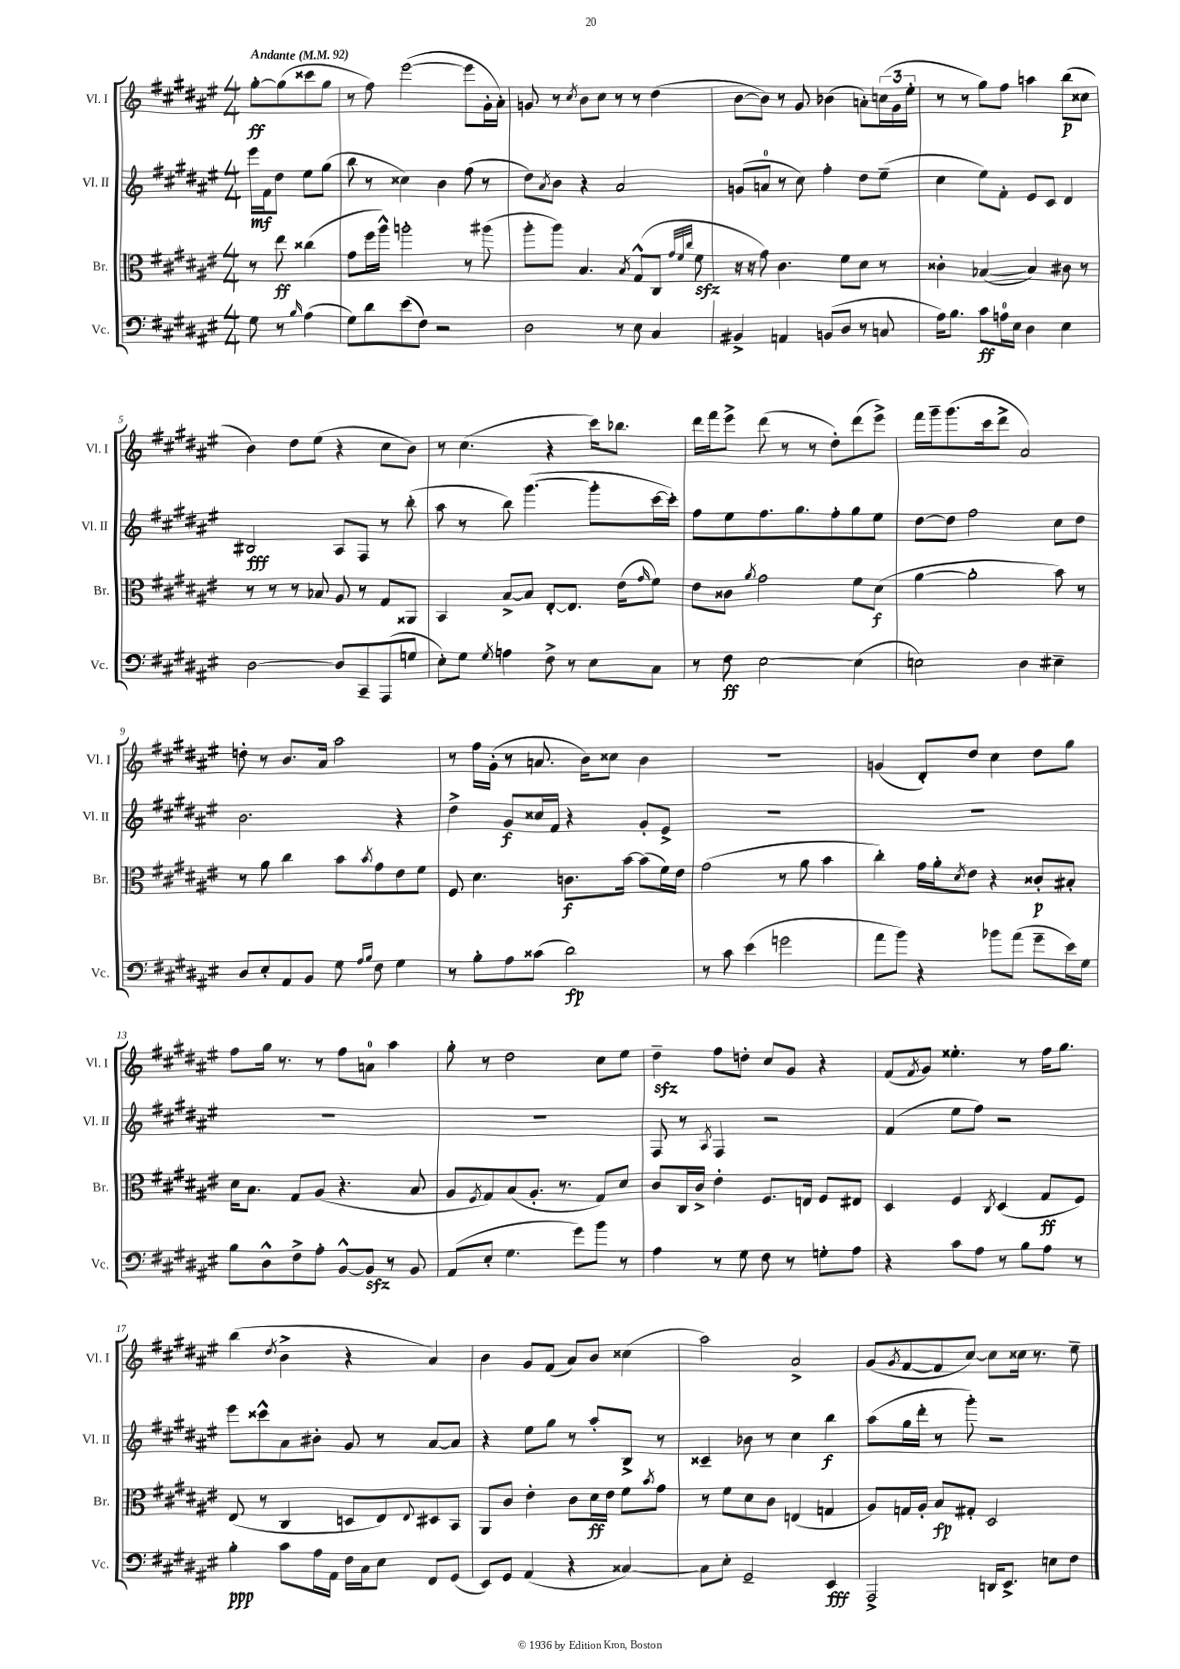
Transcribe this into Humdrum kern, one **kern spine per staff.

**kern	**dynam	**kern	**dynam	**kern	**dynam	**kern	**dynam
*part4	*part4	*part3	*part3	*part2	*part2	*part1	*part1
*staff4	*staff4	*staff3	*staff3	*staff2	*staff2	*staff1	*staff1
*I"Vc.	*	*I"Br.	*	*I"Vl. II	*	*I"Vl. I	*
*I'Vc.	*	*I'Br.	*	*I'Vl. II	*	*I'Vl. I	*
*clefF4	*	*clefC3	*	*clefG2	*	*clefG2	*
*k[f#c#g#d#a#e#]	*	*k[f#c#g#d#a#e#]	*	*k[f#c#g#d#a#e#]	*	*k[f#c#g#d#a#e#]	*
*M4/4	*	*M4/4	*	*M4/4	*	*M4/4	*
*MM92	*	*MM92	*	*MM92	*	*MM92	*
=	=	=	=	=	=	=	=
!	!	!	!	!	!	!LO:TX:a:B:t=Andante	!
8G#\	.	8r	.	16eee#\LL	mf	[8gg#'\L	ff
.	.	.	.	16f#\J	.	.	.
8r	.	8ee#\	ff	8dd#\J	.	(8gg#\]	.
16qqB/	.	.	.	.	.	.	.
(4A#\	.	(4cc##X\	.	8ee#\L	.	8ccc##X\	.
.	.	.	.	(8gg#\J	.	8gg#\J	.
=1	=1	=1	=1	=1	=1	=1	=1
8G#\L)	.	8g#\L	.	8bb\	.	8r	.
8d#\	.	16ff#\L	.	8r	.	8ff#\)	.
.	.	16aa#^^\JJ)	.	.	.	.	.
(8e#\	.	2aan'\	.	4cc##X\)	.	([2eee#\	.
8F#\J)	.	.	.	.	.	.	.
2r	.	.	.	4b\	.	.	.
.	.	8r	.	(8ff#\	.	8eee#\L]	.
.	.	(8aa#X\	.	8r	.	16g#'\L	.
.	.	.	.	.	.	16a#'\JJ)	.
=2	=2	=2	=2	=2	=2	=2	=2
2D#\	.	8aa#'\L	.	8dd#\L)	.	8gn/	.
.	.	.	.	8qa#/	.	.	.
.	.	8aa#\J)	.	8b\J	.	8r	.
.	.	.	.	.	.	8qcc#/	.
.	.	4.B/	.	4r	.	8b\L	.
.	.	.	.	.	.	8cc#\J	.
8r	.	.	.	2a#/	.	8r	.
.	.	8qB/	.	.	.	.	.
8E#\	.	(8G#^^/L	.	.	.	8r	.
4C#/	.	8C#/J	.	.	.	(4dd#\	.
.	.	32qqg#/LLL	.	.	.	.	.
.	.	32qqf#/	.	.	.	.	.
.	.	32qqcc#/JJJ	.	.	.	.	.
.	.	8f#zz\	.	.	.	.	.
=3	=3	=3	=3	=3	=3	=3	=3
4BB#X^/	.	16r	.	(8gn/L	.	[8b\L	.
.	.	16r	.	.	.	.	.
.	.	8g#\)	.	8an/J	.	8b\J])	.
4AAn/	.	4.c#\	.	8r	.	8r	.
.	.	.	.	8cc#\)	.	8g#/	.
(8BBn/L	.	.	.	4ff#'\	.	(4b-X\	.
8D#/J	.	8f#\L	.	.	.	.	.
8r	.	8d#\J	.	8dd#\L	.	8an'\L)	.
8Cn/	.	8r	.	(8ee#~\J	.	(24ccn\L	.
.	.	.	.	.	.	24g#\	.
.	.	.	.	.	.	24ee#'\JJ	.
=4	=4	=4	=4	=4	=4	=4	=4
16A#\KL)	.	4c##X'\	.	4cc#\	.	8r	.
8.B\J	.	.	.	.	.	.	.
.	.	.	.	.	.	8r	.
8c#\L	ff	([4B-X/	.	8ee#\L)	.	8gg#\L)	.
16An\L	.	.	.	8f#'\J	.	8ff#\J	.
16E#\JJ	.	.	.	.	.	.	.
4D#\	.	4B-/])	.	8e#/L	.	4aan\	.
.	.	.	.	8c#/J	.	.	.
4E#\	.	8c#X\	.	4d#/	.	(8bb\L	p
.	.	8r	.	.	.	8cc##X\J	.
!!LO:LB:g=z
=5	=5	=5	=5	=5	=5	=5	=5
[2D#\	.	8r	.	2B#X/	fff	4b\)	.
.	.	8r	.	.	.	.	.
.	.	8r	.	.	.	8dd#\L	.
.	.	8B-X/	.	.	.	(8ee#\J	.
8D#/L]	.	8A#/	.	8A#/L	.	4r	.
8CC#~/	.	8r	.	8F#/J	.	.	.
(8AAA#/	.	8G#/L	.	8r	.	8cc#\L	.
8Gn/J	.	8AA##X/J	.	(8bb'\	.	8b\J)	.
=6	=6	=6	=6	=6	=6	=6	=6
8E#'\L)	.	4BB/	.	8aa#\	.	8r	.
8G#\J	.	.	.	8r	.	(4.cc#\	.
8qG#/	.	.	.	.	.	.	.
4An\	.	[8B^/L	.	8bb\)	.	.	.
.	.	8B/J]	.	([4.ggg#\	.	.	.
8F#^\	.	[8E#'/L	.	.	.	4r	.
8r	.	8.E#/J]	.	.	.	.	.
8E#\L	.	.	.	8ggg#'\L]	.	16ccc#\KL)	.
.	.	(16e#\KL	.	.	.	8.bb-X\J	.
.	.	16qqg#/	.	.	.	.	.
8C#\J	.	8f#\J)	.	[16ccc#\L	.	.	.
.	.	.	.	16ccc#'\JJ])	.	.	.
=7	=7	=7	=7	=7	=7	=7	=7
8r	.	8e#\L	.	8ff#\L	.	16ddd#\LL	.
.	.	.	.	.	.	16fff#\J	.
8F#\	ff	8c##X\J	.	8ee#\	.	8eee#^\J	.
.	.	8qa#/	.	.	.	.	.
[2E#\	.	2g#\	.	8.ff#\	.	(8ddd#\	.
.	.	.	.	.	.	8r	.
.	.	.	.	8.gg#\	.	.	.
.	.	.	.	.	.	8r	.
.	.	.	.	8ff#'\	.	8dd#'\L)	.
(4E#\]	.	8f#\L	.	8gg#\	.	(8ddd#\	.
.	.	(8d#\J	f	8ee#\J	.	8eee#^\J)	.
=8	=8	=8	=8	=8	=8	=8	=8
2En\)	.	[4a#\	.	[8dd#\L	.	16fff#\LL	.
.	.	.	.	.	.	16ggg#~\J	.
.	.	.	.	8dd#\J]	.	(8.ggg#\	.
.	.	2a#'\]	.	2ff#\	.	.	.
.	.	.	.	.	.	16ccc#\k	.
.	.	.	.	.	.	8ddd#^\J	.
4D#\	.	.	.	.	.	2a#/)	.
4E#X~\	.	8b\)	.	8cc#\L	.	.	.
.	.	8r	.	8dd#\J	.	.	.
!!LO:LB:g=z
=9	=9	=9	=9	=9	=9	=9	=9
8D#/L	.	8r	.	2.b\	.	8ddn'\	.
8E#'/	.	8a#\	.	.	.	8r	.
8AA#/	.	4cc#\	.	.	.	8.b/L	.
8BB/J	.	.	.	.	.	.	.
.	.	.	.	.	.	16a#/Jk	.
8G#\	.	8b\L	.	.	.	2aa#\	.
16qqA#/LL	.	.	.	.	.	.	.
16qqB/JJ	.	8qb/	.	.	.	.	.
8F#\	.	8g#\	.	.	.	.	.
4G#\	.	8e#\	.	4r	.	.	.
.	.	8f#\J	.	.	.	.	.
=10	=10	=10	=10	=10	=10	=10	=10
8r	.	8F#/	.	4dd#^\	.	8r	.
8B'\L	.	4.d#\	.	.	.	16ff#\LL	.
.	.	.	.	.	.	(16g#'\JJ	.
8A#\	.	.	.	8g#/L	f	8r	.
(8c##X\J	.	.	.	16cc##X/L	.	8.an/	.
.	.	.	.	16f#/JJ	.	.	.
2d#\)	fp	8.cn\L	f	4r	.	.	.
.	.	.	.	.	.	16b\KL)	.
.	.	.	.	.	.	8cc##X\J	.
.	.	[16b\Jk	.	.	.	.	.
.	.	(8b\L]	.	8g#'/L	.	4b\	.
.	.	16f#\L)	.	8e#^/J	.	.	.
.	.	16e#\JJ	.	.	.	.	.
=11	=11	=11	=11	=11	=11	=11	=11
8r	.	(2g#\	.	1r	.	1r	.
8c#\	.	.	.	.	.	.	.
(4e#\	.	.	.	.	.	.	.
2gn\	.	8r	.	.	.	.	.
.	.	8a#\	.	.	.	.	.
.	.	4b\	.	.	.	.	.
=12	=12	=12	=12	=12	=12	=12	=12
8a#\L	.	4cc#'\)	.	1r	.	(4gn/	.
8b\J)	.	.	.	.	.	.	.
4r	.	16g#\LL	.	.	.	8d#'/L)	.
.	.	16a#'\J	.	.	.	.	.
.	.	8qd#/	.	.	.	.	.
.	.	8e#\J	.	.	.	8dd#/J	.
8b-X\L	.	4r	.	.	.	4cc#\	.
(8a#\J	.	.	.	.	.	.	.
8g#~\L	.	8c##X'/L	p	.	.	8dd#\L	.
16e#\L)	.	8B#X'/J	.	.	.	8gg#\J	.
16G#\JJ	.	.	.	.	.	.	.
!!LO:LB:g=z
=13	=13	=13	=13	=13	=13	=13	=13
8B\L	.	16d#\KL	.	1r	.	8ff#\L	.
.	.	8.B\J	.	.	.	.	.
8D#^^\	.	.	.	.	.	16gg#\Jk	.
.	.	.	.	.	.	8.r	.
8F#^\	.	8G#/L	.	.	.	.	.
8A#'\J	.	(8A#/J	.	.	.	8r	.
[8BB^^/L	.	4.r	.	.	.	8ff#\L	.
8BBzz/J]	.	.	.	.	.	8an\J	.
8r	.	.	.	.	.	4aa#\	.
8BB/	.	8B/	.	.	.	.	.
=14	=14	=14	=14	=14	=14	=14	=14
(8AA#/L	.	8A#/L	.	1r	.	8gg#'\	.
.	.	8qF#/	.	.	.	.	.
8E#'/J	.	8G#/)	.	.	.	8r	.
4.G#\	.	(8B/	.	.	.	2dd#\	.
.	.	8.A#'/J	.	.	.	.	.
.	.	8.r	.	.	.	.	.
8g#\L)	.	.	.	.	.	.	.
8b\J	.	8G#/L)	.	.	.	8cc#\L	.
8r	.	8d#/J	.	.	.	8ee#\J	.
=15	=15	=15	=15	=15	=15	=15	=15
4A#\	.	8c#/L	.	8F#/	.	4dd#zz~\	.
.	.	16C#/L	.	8r	.	.	.
.	.	16c#^/JJ	.	.	.	.	.
.	.	.	.	8qA#/	.	.	.
8r	.	4e#'\	.	4F#/	.	8ff#\L	.
8G#\	.	.	.	.	.	8ddn'\J	.
8F#\	.	8.F#/L	.	2r	.	8cc#/L	.
8r	.	.	.	.	.	8g#/J	.
.	.	16En/Jk	.	.	.	.	.
8Gn'\L	.	8F#/L	.	.	.	4r	.
8A#\J	.	8E#X/J	.	.	.	.	.
=16	=16	=16	=16	=16	=16	=16	=16
4r	.	4D#/	.	(4f#/	.	(8f#/L	.
.	.	.	.	.	.	8qf#/	.
.	.	.	.	.	.	8g#/J)	.
8c#\L	.	4F#/	.	8ee#\L	.	4.ee##X'\	.
8A#\J	.	.	.	8ff#\J)	.	.	.
.	.	8qC#/	.	.	.	.	.
8r	.	(4D#/	.	2r	.	.	.
8B\L	.	.	.	.	.	8r	.
8A#\J	.	8G#/L	ff	.	.	16ff#\KL	.
.	.	.	.	.	.	8.gg#\J	.
8r	.	8F#/J)	.	.	.	.	.
!!LO:LB:g=z
=17	=17	=17	=17	=17	=17	=17	=17
4B'\	ppp	(8E#/	.	8eee#\L	.	(4bb\	.
.	.	8r	.	8ccc##X^^\	.	.	.
.	.	.	.	.	.	8qdd#/	.
8c#\L	.	4C#/	.	8a#\	.	4b^\	.
16A#\L	.	.	.	8b#X'\J	.	.	.
16AA#\JJ	.	.	.	.	.	.	.
16F#\LL	.	8Dn/L	.	8g#/	.	4r	.
16C#\J	.	.	.	.	.	.	.
8E#\J	.	8E#/)	.	8r	.	.	.
.	.	8qqE#/	.	.	.	.	.
8FF#/L	.	8D#X/	.	[8a#/L	.	4a#/)	.
(8GG#/J	.	8BB/J	.	8a#/J]	.	.	.
=18	=18	=18	=18	=18	=18	=18	=18
8EE#/L)	.	8AA#/L	.	4r	.	4b\	.
8GG#/J	.	8c#/J	.	.	.	.	.
(4AA#/	.	4e#'\	.	8ee#\L	.	8g#/L	.
.	.	.	.	8gg#\J	.	(8f#/J	.
4r	.	8c#\L	.	8r	.	8a#/L)	.
.	.	16d#\L	ff	8aa#'/L	.	8b/J	.
.	.	16e#\JJ	.	.	.	.	.
[4C##X/)	.	8f#\L	.	8B^/J	.	(4cc##X\	.
.	.	8qb/	.	.	.	.	.
.	.	8g#\J	.	8r	.	.	.
=19	=19	=19	=19	=19	=19	=19	=19
8C##\L]	.	8r	.	4c##X~/	.	2aa#\)	.
8E#'\J	.	8f#\L	.	.	.	.	.
2GG#~/	.	8d#\	.	8b-X\	.	.	.
.	.	8c#\J	.	8r	.	.	.
.	.	(4En/	.	4cc#\	.	2a#^/	.
4EE#/	fff	4Gn/	.	4bb\	f	.	.
=20	=20	=20	=20	=20	=20	=20	=20
2AAA#^/	.	8A#/L)	.	(8aa#\L	.	(8g#/L	.
.	.	.	.	.	.	8qg#/	.
.	.	16Gn/L	.	16gg#\L	.	[8f#/	.
.	.	16A#'/JJ	.	16ddd#'\JJ	.	.	.
.	.	8B/L	fp	8r	.	8f#/]	.
.	.	8G#X'/J	.	8ggg#'\)	.	[8cc#/J)	.
16DDn/KL	.	2D#/	.	2r	.	8cc#\L]	.
8.EE#^/J	.	.	.	.	.	.	.
.	.	.	.	.	.	16cc##X\Jk	.
.	.	.	.	.	.	8.r	.
8En\L	.	.	.	.	.	.	.
8F#\J	.	.	.	.	.	8ee#~\	.
==	==	==	==	==	==	==	==
*-	*-	*-	*-	*-	*-	*-	*-
